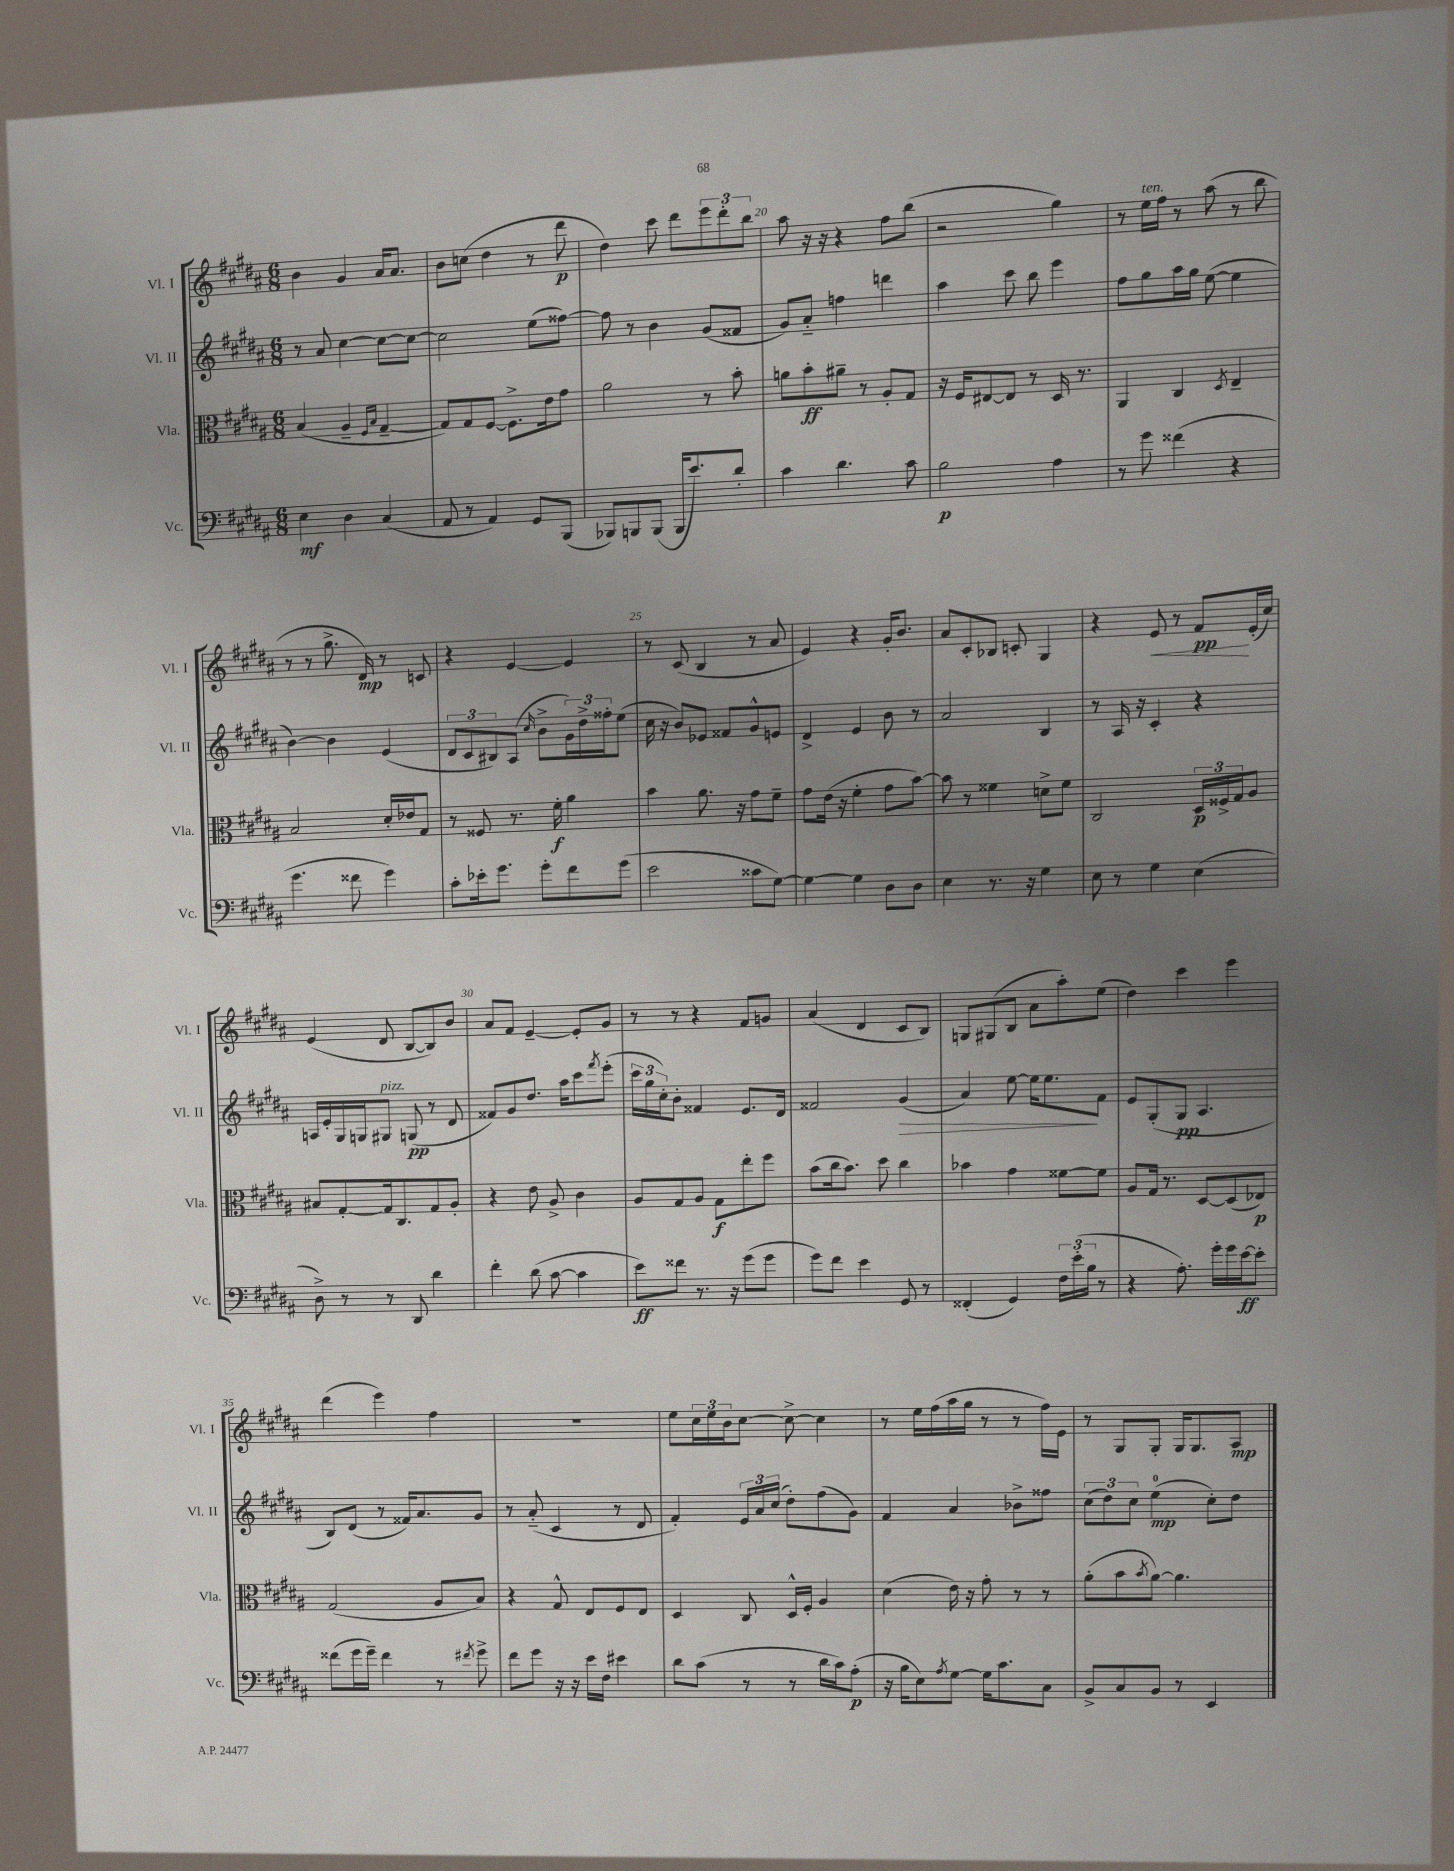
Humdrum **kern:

**kern	**dynam	**kern	**dynam	**kern	**dynam	**kern	**dynam
*part4	*part4	*part3	*part3	*part2	*part2	*part1	*part1
*staff4	*staff4	*staff3	*staff3	*staff2	*staff2	*staff1	*staff1
*I"Vc.	*	*I"Vla.	*	*I"Vl. II	*	*I"Vl. I	*
*I'Vc.	*	*I'Vla.	*	*I'Vl. II	*	*I'Vl. I	*
*clefF4	*	*clefC3	*	*clefG2	*	*clefG2	*
*k[f#c#g#d#a#]	*	*k[f#c#g#d#a#]	*	*k[f#c#g#d#a#]	*	*k[f#c#g#d#a#]	*
*M6/8	*	*M6/8	*	*M6/8	*	*M6/8	*
=17	=17	=17	=17	=17	=17	=17	=17
4E\	mf	(4B/	.	8r	.	4b\	.
.	.	.	.	8a#/	.	.	.
4D#\	.	4A#~/	.	[4cc#\	.	4g#/	.
.	.	16qqF#/LL	.	.	.	.	.
.	.	16qqB/JJ	.	.	.	.	.
(4C#/	.	[4G#~/	.	8cc#\L_	.	16a#/KL	.
.	.	.	.	.	.	8.a#/J	.
.	.	.	.	8cc#\J_	.	.	.
=18	=18	=18	=18	=18	=18	=18	=18
8AA#/	.	8G#/L])	.	2cc#\]	.	8b\L	.
8r	.	8G#/	.	.	.	(8ccn\J	.
4AA#/)	.	[8F#/J	.	.	.	4dd#\	.
.	.	8.F#^\L]	.	.	.	.	.
8GG#/L	.	.	.	(8ee\L	.	8r	.
.	.	16e\k	.	.	.	.	.
(8BBB/J	.	8g#\J	.	[8ff##X\J)	.	8ddd#\	p
=19	=19	=19	=19	=19	=19	=19	=19
8BBB-X/L)	.	2a#\	.	8ff##\]	.	4dd#\)	.
8BBBn/	.	.	.	8r	.	.	.
(8BBB/J	.	.	.	4b\	.	8ccc#\	.
16BBB/KL	.	.	.	.	.	8ddd#\L	.
8.e/)	.	.	.	.	.	.	.
.	.	8r	.	(8g#/L	.	12eee\	.
.	.	.	.	.	.	12ddd#'\	.
8d#'/J	.	8b'\	.	8f##X/J	.	.	.
.	.	.	.	.	.	12bb\J	.
=20	=20	=20	=20	=20	=20	=20	=20
4c#\	.	8an\L	.	8g#/L)	.	8aa#\	.
.	.	8b'\	ff	8a#/J	.	16r	.
.	.	.	.	.	.	16r	.
4.d#\	.	8a#X~\J	.	4ffn\	.	4r	.
.	.	8r	.	.	.	.	.
.	.	8A#'/L	.	4dddn\	.	8ff#\L	.
8c#\	.	8G#/J	.	.	.	(8bb\J	.
=21	=21	=21	=21	=21	=21	=21	=21
2B\	p	16r	.	4aa#\	.	2r	.
.	.	16F#/KL	.	.	.	.	.
.	.	[8E#X/	.	.	.	.	.
.	.	8E#/J]	.	8ccc#\	.	.	.
.	.	8r	.	8bb\	.	.	.
4A#\	.	16D#/	.	4eee\	.	4gg#\)	.
.	.	8.r	.	.	.	.	.
=22	=22	=22	=22	=22	=22	=22	=22
8r	.	4AA#/	.	8ff#\L	.	8r	.
!	!	!	!	!	!	!LO:TX:a:i:t=ten.	!
8g#\	.	.	.	8gg#\	.	16ee\LL	.
.	.	.	.	.	.	16ff#\JJ	.
(4f##X\	.	4C#/	.	16aa#\L	.	8r	.
.	.	.	.	16gg#\JJ	.	.	.
.	.	.	.	([8ee\	.	(8aa#\	.
.	.	8qD#/	.	.	.	.	.
4r	.	4E~/	.	4ee\]	.	8r	.
.	.	.	.	.	.	8bb\	.
!!LO:LB:g=z
=23	=23	=23	=23	=23	=23	=23	=23
4.g#\	.	2B/	.	[4b\)	.	8r	.
.	.	.	.	.	.	8r	.
.	.	.	.	4b\]	.	8.gg#^\	.
8f##X\	.	.	.	.	.	.	.
.	.	.	.	.	.	16d#/)	mp
4g#\)	.	16d#'/LL	.	(4e/	.	8r	.
.	.	16e-X/J	.	.	.	.	.
.	.	8G#/J	.	.	.	8cn/	.
=24	=24	=24	=24	=24	=24	=24	=24
8c#'\L	.	8r	.	12d#/L	.	4r	.
.	.	.	.	12c#/	.	.	.
16e-X'\k	.	8F##X/	.	.	.	.	.
.	.	.	.	12B#X/)	.	.	.
8.g#\J	.	.	.	.	.	.	.
.	.	8.r	.	(8A#/J	.	[4e/	.
.	.	.	.	16qqcc#/	.	.	.
8g#'\L	.	.	.	8b^\L	.	.	.
.	.	16f#'\	f	.	.	.	.
8f#\	.	4a#\	.	24g#\L)	.	4e/]	.
.	.	.	.	24dd#^\	.	.	.
.	.	.	.	24ff##X'\J	.	.	.
(8g#\J	.	.	.	(8ee\J	.	.	.
=25	=25	=25	=25	=25	=25	=25	=25
2e\	.	4b\	.	16cc#\	.	8r	.
.	.	.	.	16r	.	.	.
.	.	.	.	8b/L)	.	(8c#/	.
.	.	8.a#\	.	8e-X/J	.	4B/	.
.	.	.	.	8f##X/L	.	.	.
.	.	16r	.	.	.	.	.
8c##X\L	.	8g#\L	.	8g#^^/	.	8r	.
[8G#\J)	.	8f#~\J	.	8en/J	.	8a#/	.
=26	=26	=26	=26	=26	=26	=26	=26
4G#\_	.	8g#\L	.	4d#^/	.	4e/)	.
.	.	(16e\Jk	.	.	.	.	.
.	.	16r	.	.	.	.	.
4G#\]	.	4f#'\	.	4e/	.	4r	.
8D#\L	.	8g#\L	.	8b\	.	16g#'/KL	.
.	.	.	.	.	.	8.b/J	.
8D#\J	.	[8b\J)	.	8r	.	.	.
=27	=27	=27	=27	=27	=27	=27	=27
4E\	.	8b\]	.	2a#/	.	8a#/L	.
.	.	8r	.	.	.	8c#'/	.
8.r	.	4f##X\	.	.	.	8B-X/J	.
.	.	.	.	.	.	8cn'/	.
16r	.	.	.	.	.	.	.
4G#\	.	8dn^\L	.	4B/	.	4G#/	.
.	.	8f##\J	.	.	.	.	.
=28	=28	=28	=28	=28	=28	=28	=28
8E\	.	2C#/	.	8r	.	4r	.
8r	.	.	.	16A#/	.	.	.
.	.	.	.	16r	.	.	.
!	!	!	!	!	!	!	!LO:HP:b
4G#\	.	.	.	4c#'/	.	8e/	<
.	.	.	.	.	.	8r	.
(4E\	.	24D#/LL	p	4r	.	8f#/L	pp
.	.	24F##X^/	.	.	.	.	.
.	.	24G#/J	.	.	.	.	.
.	.	8A#/J	.	.	.	(16e'/L	[
.	.	.	.	.	.	16cc#/JJ)	.
!!LO:LB:g=z
=29	=29	=29	=29	=29	=29	=29	=29
8D#^\)	.	8B#X/L	.	16An/LL	.	(4e/	.
.	.	.	.	16e'/	.	.	.
8r	.	[8G#'/	.	16G#/	.	.	.
.	.	.	.	16Gn/J	.	.	.
!	!	!	!	!LO:TX:a:i:t=pizz.	!	!	!
8r	.	16G#/k]	.	8G#X/J	.	8d#/	.
.	.	8.C#/	.	.	.	.	.
8DD#/	.	.	.	(8Gn/	pp	[8B/L	.
4d#\	.	8G#/	.	8r	.	8B/])	.
.	.	8A#'/J	.	8d#/	.	8b/J	.
=30	=30	=30	=30	=30	=30	=30	=30
4f#'\	.	4r	.	8f##X/L)	.	8a#/L	.
.	.	.	.	8g#/	.	8f#/J	.
(8d#\	.	8e\	.	8.dd#/J	.	[4e~/	.
[8c#\	.	8A#^/	.	.	.	.	.
.	.	.	.	16aa#\KL	.	.	.
4c#\]	.	4c#\	.	8ccc#\	.	8e'/L]	.
.	.	.	.	8qfff#/	.	.	.
.	.	.	.	(8eee'\J	.	8g#/J	.
=31	=31	=31	=31	=31	=31	=31	=31
8e\L)	ff	8A#/L	.	24ccc#\LL	.	8r	.
.	.	.	.	24gg#\	.	.	.
.	.	.	.	24cc#'\J)	.	.	.
8f##X\J	.	8G#/	.	8b'\J	.	8r	.
8.r	.	8A#/J	.	4f##X/	.	4r	.
.	.	8G#\L	f	.	.	.	.
16r	.	.	.	.	.	.	.
(8g#\L	.	8ee'\	.	8.e/L	.	8f#/L	.
8g#\J	.	8ff#\J	.	.	.	8gn/J	.
.	.	.	.	16d#/Jk	.	.	.
=32	=32	=32	=32	=32	=32	=32	=32
8g#\L)	.	(8b\L	.	2f##X/	.	(4a#/	.
8f#\J	.	16cc#\k	.	.	.	.	.
.	.	8.b\J)	.	.	.	.	.
4e\	.	.	.	.	.	4d#/	.
.	.	8dd#\	.	.	.	.	.
!	!	!	!	!	!LO:HP:b	!	!
8GG#/	.	4cc#\	.	(4g#/	>	8c#/L	.
8r	.	.	.	.	.	8B/J)	.
=33	=33	=33	=33	=33	=33	=33	=33
(4FF##X'/	.	4b-X\	.	4a#/)	.	8Gn/L	.
.	.	.	.	.	.	(8G#X/	.
4GG#/)	.	4g#\	.	[8ee\	.	8B/J	.
.	.	.	.	16ee\KL]	.	8a#\L	.
.	.	.	.	8.ee\	.	.	.
24F#\LL	.	[8f##X\L	.	.	.	8aa#'\)	.
(24e'\	.	.	.	.	.	.	.
24B\JJ	.	.	.	.	.	.	.
8r	.	8f##\J]	.	8f#\J	]	(8ee\J	.
=34	=34	=34	=34	=34	=34	=34	=34
4r	.	8A#/L	.	8e/L	.	4dd#\)	.
.	.	16G#/Jk	.	(8G#'/	.	.	.
.	.	8.r	.	.	.	.	.
8.A#'\)	.	.	.	8G#/J	pp	4ccc#\	.
.	.	[8D#/L	.	4.A#/	.	.	.
16g#'\LL	.	.	.	.	.	.	.
16g#\	.	(8D#/]	.	.	.	4eee\	.
[16e\J	ff	.	.	.	.	.	.
8e'\J]	.	8E-X/J)	p	.	.	.	.
!!LO:LB:g=z
=35	=35	=35	=35	=35	=35	=35	=35
(8f##X\L	.	(2G#/	.	8B/L)	.	(4ddd#\	.
16g#\L	.	.	.	(8d#/J	.	.	.
16g#~\JJ)	.	.	.	.	.	.	.
4f##\	.	.	.	8r	.	4eee\)	.
.	.	.	.	16f##X/KL)	.	.	.
.	.	.	.	8.a#/	.	.	.
8r	.	8A#/L	.	.	.	4ff#\	.
8qf#X/	.	.	.	.	.	.	.
8g#^\	.	8B/J)	.	8g#/J	.	.	.
=36	=36	=36	=36	=36	=36	=36	=36
8f#\L	.	4r	.	8r	.	2.r	.
8g#\J	.	.	.	(8a#/	.	.	.
16r	.	8G#^^/	.	4c#/	.	.	.
16r	.	.	.	.	.	.	.
16e\LL	.	8E/L	.	.	.	.	.
16F#\JJ	.	.	.	.	.	.	.
4e#X\	.	8F#/	.	8r	.	.	.
.	.	8E/J	.	8d#/	.	.	.
=37	=37	=37	=37	=37	=37	=37	=37
8d#\L	.	4D#/	.	4f#'/)	.	8ee\L	.
(8c#\J	.	.	.	.	.	24cc#\L	.
.	.	.	.	.	.	24ee\	.
.	.	.	.	.	.	24b\J	.
8r	.	8C#/	.	24e/LL	.	[8cc#\J	.
.	.	.	.	24a#/	.	.	.
.	.	.	.	(24cc#/JJ	.	.	.
8r	.	16D#^^/LL	.	8dd#'\L)	.	8cc#^\_	.
.	.	16F#'/JJ	.	.	.	.	.
16d#\LL	.	4A#/	.	(8ff#\	.	4cc#\]	.
16c#\J)	.	.	.	.	.	.	.
(8A#'\J	p	.	.	8g#\J)	.	.	.
=38	=38	=38	=38	=38	=38	=38	=38
16r	.	(4d#\	.	4f#/	.	8r	.
16B\KL	.	.	.	.	.	.	.
8E\)	.	.	.	.	.	16ee\LL	.
.	.	.	.	.	.	(16ff#\	.
8qA#/	.	.	.	.	.	.	.
[8G#\J	.	16e\)	.	4a#/	.	16aa#\	.
.	.	16r	.	.	.	16gg#\JJ	.
16G#\KL]	.	8g#'\	.	.	.	8r	.
8.c#\	.	.	.	.	.	.	.
.	.	8r	.	8b-X^\L	.	8r	.
8C#\J	.	8r	.	8ff##X\J	.	16ff#\LL)	.
.	.	.	.	.	.	16e\JJ	.
=39	=39	=39	=39	=39	=39	=39	=39
8BB^/L	.	(8a#'\L	.	(12cc#\L	.	8r	.
.	.	.	.	12dd#\)	.	.	.
8C#/	.	8b\	.	.	.	8G#/L	.
.	.	.	.	12cc#\J	.	.	.
.	.	8qb/	.	.	.	.	.
8BB/J	.	[8a#\J)	.	(4ee\	mp	8G#'/J	.
8r	.	4.a#\]	.	.	.	16G#/KL	.
.	.	.	.	.	.	8.G#/	.
4EE/	.	.	.	8cc#'\L)	.	.	.
.	.	.	.	8dd#\J	.	8A#/J	mp
==	==	==	==	==	==	==	==
*-	*-	*-	*-	*-	*-	*-	*-
